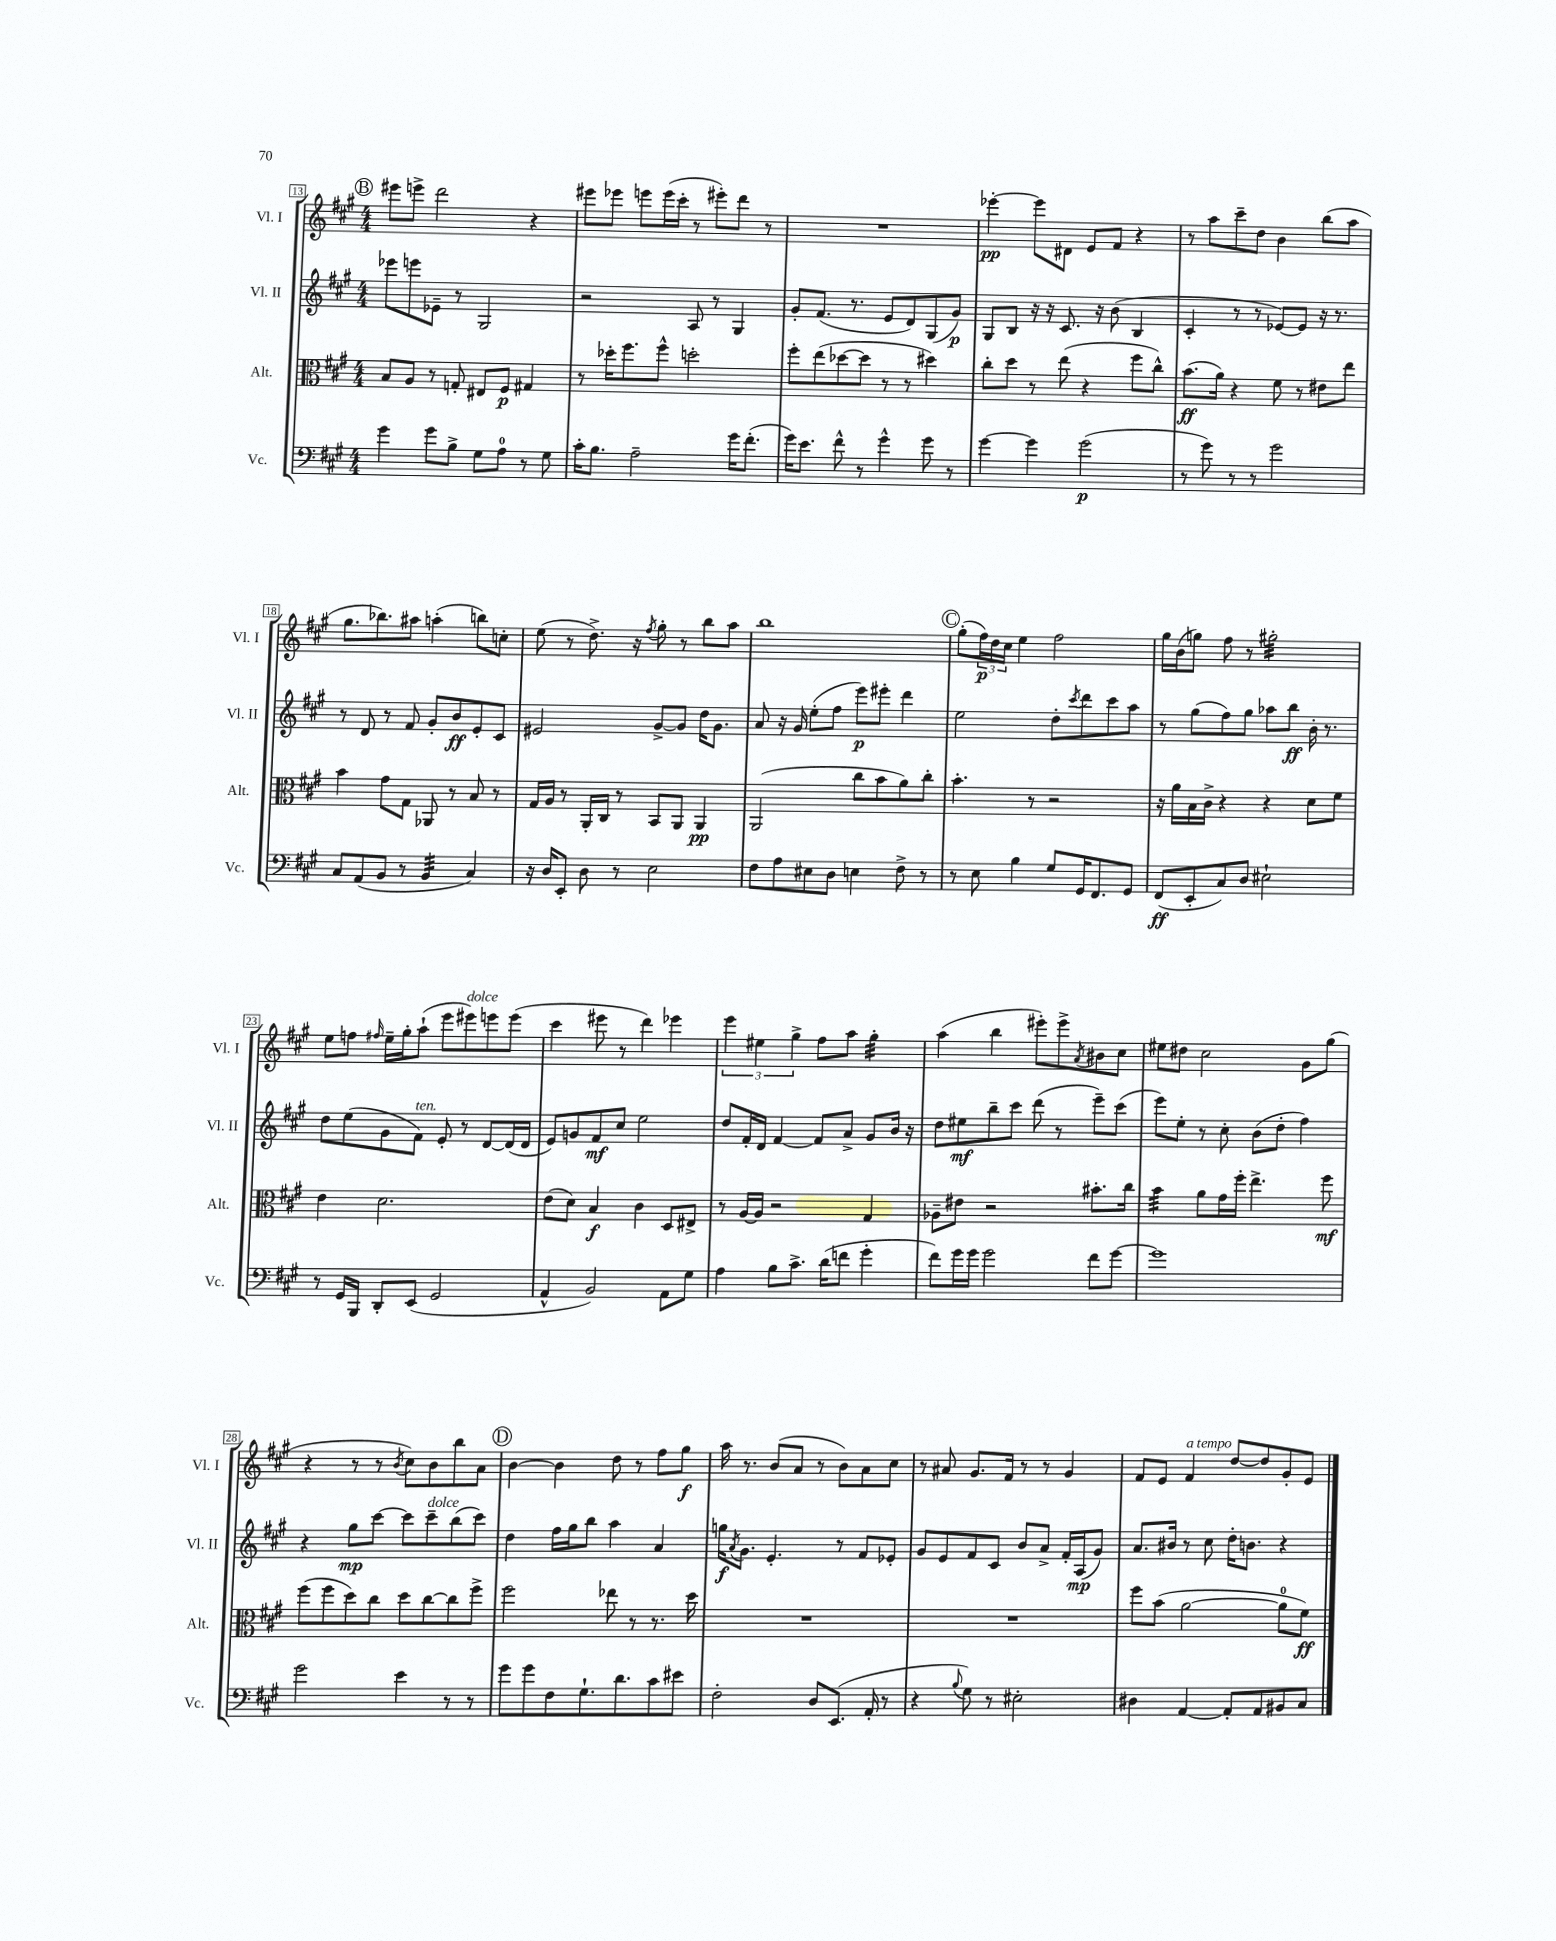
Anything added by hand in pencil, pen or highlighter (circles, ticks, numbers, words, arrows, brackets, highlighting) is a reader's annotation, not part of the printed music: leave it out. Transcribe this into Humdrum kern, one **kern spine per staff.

**kern	**kern	**kern	**kern
*staff4	*staff3	*staff2	*staff1
*clefF4	*clefC3	*clefG2	*clefG2
*k[f#c#g#]	*k[f#c#g#]	*k[f#c#g#]	*k[f#c#g#]
*M4/4	*M4/4	*M4/4	*M4/4
4g#\	8B/L	8eee-\L	8eee#\L
.	8A/J	8eee\	8eee^\J
8g#\L	8r	8e-~\J	2ddd\
8B^\J	8G'/	8r	.
8G#\L	8E#/L	2G#/	.
8A\J	8F#/J	.	.
8r	4G#/	.	4r
8G#\	.	.	.
=	=	=	=
16c#'\LK	8r	2r	8eee#\L
8.B\J	.	.	.
.	16dd-'\LK	.	8eee-\J
.	8.ff#\	.	.
2A~\	.	.	8eee\L
.	8ff#^^\J	.	(16eee\L
.	.	.	16ccc#'\JJ
.	2dd'\	8A/	8r
.	.	8r	8eee#'\L)
16g#\LK	.	4G#/	8ddd\J
(8.f#'\J	.	.	.
.	.	.	8r
=	=	=	=
16g#\LK)	8ff#'\L	8g#'/L	1r
8.e\J	.	.	.
.	(8ee\	(8.f#/J	.
8f#^^\	[8dd-\	.	.
.	.	8.r	.
8r	8dd-\]J	.	.
4g#^^\	8r	8e/L	.
.	8r	8d/)	.
8g#\	4dd#\)	(8G#/	.
8r	.	8g#/J)	.
=	=	=	=
[4g#\	8cc#'\L	8G#/L	[4eee-'\
.	8dd\J	8B/J	.
4g#\]	8r	16r	8eee-\]L
.	.	16r	.
.	(8ee\	8.c#/	8d#\J
(2g#\	4r	.	8e/L
.	.	16r	.
.	.	(8b\	8f#/J
.	8ff#\L	4B/	4r
.	8cc#^^\J)	.	.
=	=	=	=
8r	(8.b\L	4c#'/	8r
8g#\)	.	.	8aa\L
.	16a\Jk)	.	.
8r	4r	8r	8ccc#~\
8r	.	8r	8dd\J
2g#\	8f#\	[8e-/L)	4b\
.	8r	8e-/]J	.
.	8e#\L	16r	(8bb\L
.	.	8.r	.
.	8ee\J	.	8aa\J
=	=	=	=
8C#/L	4b\	8r	8.gg#\L
(8AA/	.	8d/	.
.	.	.	8.bb-\)
8BB/J	8g#\L	8r	.
8r	8G#\J	8f#/	8aa#\J
4BB/	8AA-/	8g#'/L	(4aa'\
.	8r	8b/	.
4C#/)	8B/	8e'/	8bb\L)
.	8r	8c#/J	8cc'\J
=	=	=	=
16r	16G#/LL	2e#/	(8ee\
16D/LK	16A/JJ	.	.
8EE'/J	8r	.	8r
8D\	16AA'/LL	.	8.dd^\)
.	16C#/JJ	.	.
8r	8r	.	.
.	.	.	16r
.	.	.	8qff#/
2E\	8BB/L	[8g#^/L	8gg#'\
.	8AA/J	8g#/]J	8r
.	4AA/	16dd\LK	8bb\L
.	.	8.g#\J	.
.	.	.	8aa\J
=	=	=	=
8F#\L	(2AA/	8a/	1bb
8A\	.	16r	.
.	.	16g#/	.
8E#\	.	(8ee'\L	.
8D\J	.	8ff#\J	.
4E\	8cc#\L	8eee\L)	.
.	8b\	8eee#'\J	.
8F#^\	8a\)	4ddd\	.
8r	8cc#'\J	.	.
=	=	=	=
8r	4.b'\	2ee\	(8gg#'\L
8E\	.	.	24ff#\L)
.	.	.	24dd\
.	.	.	24cc#\JJ
4B\	.	.	4ee\
.	8r	.	.
8G#/L	2r	8dd'\L	2ff#\
.	.	8qccc#/	.
16GG#/K	.	8ddd\	.
8.FF#/	.	.	.
.	.	8ccc#\	.
8GG#/J	.	8aa\J	.
=	=	=	=
(8FF#/L	16r	8r	16gg#\LL
.	16a\LL	.	(16b\J
8EE'/	16B\	(8gg#\L	8gg\J)
.	16c#^\JJ	.	.
8C#/)	4r	8ff#\)	8ff#\
8D/J	.	8gg#\J	8r
2E#`\	4r	8aa-\L	2gg#'\
.	.	8bb\J	.
.	8d\L	16b'\	.
.	.	8.r	.
.	8f#\J	.	.
=	=	=	=
8r	4e\	8dd\L	8ee\L
16GG#/LL	.	(8ee\	8ff\J
16BBB/JJ	.	.	.
.	.	.	16qqff#/
8DD'/L	2.d\	8g#\	16ee~\LL
.	.	.	16gg#'\J
(8EE/J	.	8f#\J)	(8aa`\J
2GG#/	.	8e'/	8eee\L
.	.	8r	8eee#\)
.	.	[8d/L	8eee\
.	.	(16d/]L	(8eee\J
.	.	16d/JJ	.
=	=	=	=
4AA^^/	(8e\L	8e/L)	4ccc#\
.	8d\J)	8g/	.
2BB/)	4B/	8f#/	8eee#\
.	.	8cc#/J	8r
.	4c#\	2ee\	4ddd\)
8AA\L	8D/L	.	4eee-\
8G#\J	8E#^/J	.	.
=	=	=	=
4A\	8r	8dd/L	6eee\
.	[16A/LL	16f#'/L	.
.	.	.	6ee#\
.	16A/]JJ	16d/JJ	.
8B\L	2r	[4f#/	.
.	.	.	6gg#^\
8.c#^\J	.	.	.
.	.	8f#/]L	8ff#\L
(16d\LK	.	.	.
8f\J	.	8a^/J	8aa\J
4g#'\	4G#/	8g#/L	4gg#'\
.	.	16b/Jk	.
.	.	16r	.
=	=	=	=
8f#\L)	8A-~\L	8dd\L	(4aa\
16g#\L	8e#\J	8ee#\	.
16g#\JJ	.	.	.
2g#\	2r	8bb~\	4bb\
.	.	8ccc#\J	.
.	.	(8ddd\	8eee#'\L)
.	.	8r	8eee#^\
.	.	.	8qa/
8f#\L	8.b#'\L	8eee~\L)	8b#\
[8g#\J	.	(8ccc#\J	8cc#\J
.	16cc#\Jk	.	.
=	=	=	=
1g#]	4b\	8eee\L)	8ee#\L
.	.	8ee'\J	8dd#\J
.	8a\L	8r	2cc#\
.	16g#\L	8cc#'\	.
.	16ff#'\JJ	.	.
.	4.ee^\	(8b\L	.
.	.	8dd'\J	.
.	.	4ff#\)	8g#\L
.	8ff#\	.	(8gg#\J
=	=	=	=
2g#\	(8ff#\L	4r	4r
.	8ff#\	.	.
.	8dd\)	8gg#\L	8r
.	8cc#\J	[8ccc#\J	8r
.	.	.	8qb/
4e\	8dd\L	8ccc#\]L	8cc#\L)
.	[8cc#\	8ccc#~\	8b\
8r	8cc#\]	(8bb\	8bb\
8r	8ff#^\J	8ccc#\J)	8a\J
=	=	=	=
8g#\L	2ff#\	4dd\	[4b\
8g#\	.	.	.
8F#\	.	16ff#\LL	4b\]
.	.	16gg#\J	.
8.G#`\	.	8bb\J	.
.	8ee-\	4aa\	8dd\
8.d\	.	.	.
.	8r	.	8r
8c#\	8.r	4a/	8ff#\L
8e#\J	.	.	8gg#\J
.	16dd\	.	.
=	=	=	=
2F#'\	1r	16gg\LK	16aa\
.	.	8qa/	.
.	.	8.g#\J	8.r
.	.	4.e'/	(8b/L
.	.	.	8a/J
8D/L	.	.	8r
(8.EE/J	.	8r	8b\L)
.	.	8f#/L	8a\
16AA'/	.	.	.
8r	.	8e-'/J	8cc#\J
=	=	=	=
4r	1r	8g#/L	8r
.	.	8e/	8a#/
8qqB/	.	.	.
8G#\)	.	8f#/	8.g#/L
8r	.	8c#/J	.
.	.	.	16f#/Jk
2E#'\	.	8b/L	8r
.	.	8a^/J	8r
.	.	16f#'/LL	4g#/
.	.	(16A/J	.
.	.	8g#/J)	.
=	=	=	=
4D#\	8ff#\L	8.a/L	8f#/L
.	(8b\J	.	8e/J
.	.	16b#/Jk	.
[4AA/	[2a\	8r	4f#/
.	.	8cc#\	.
8AA'/]L	.	16dd'\LK	[8dd/L
.	.	8.b\J	.
8AA/	.	.	8dd/]
8BB#/	8a\]L	4r	8g#'/
8C#/J	8f#\J)	.	8e/J
==	==	==	==
*-	*-	*-	*-
